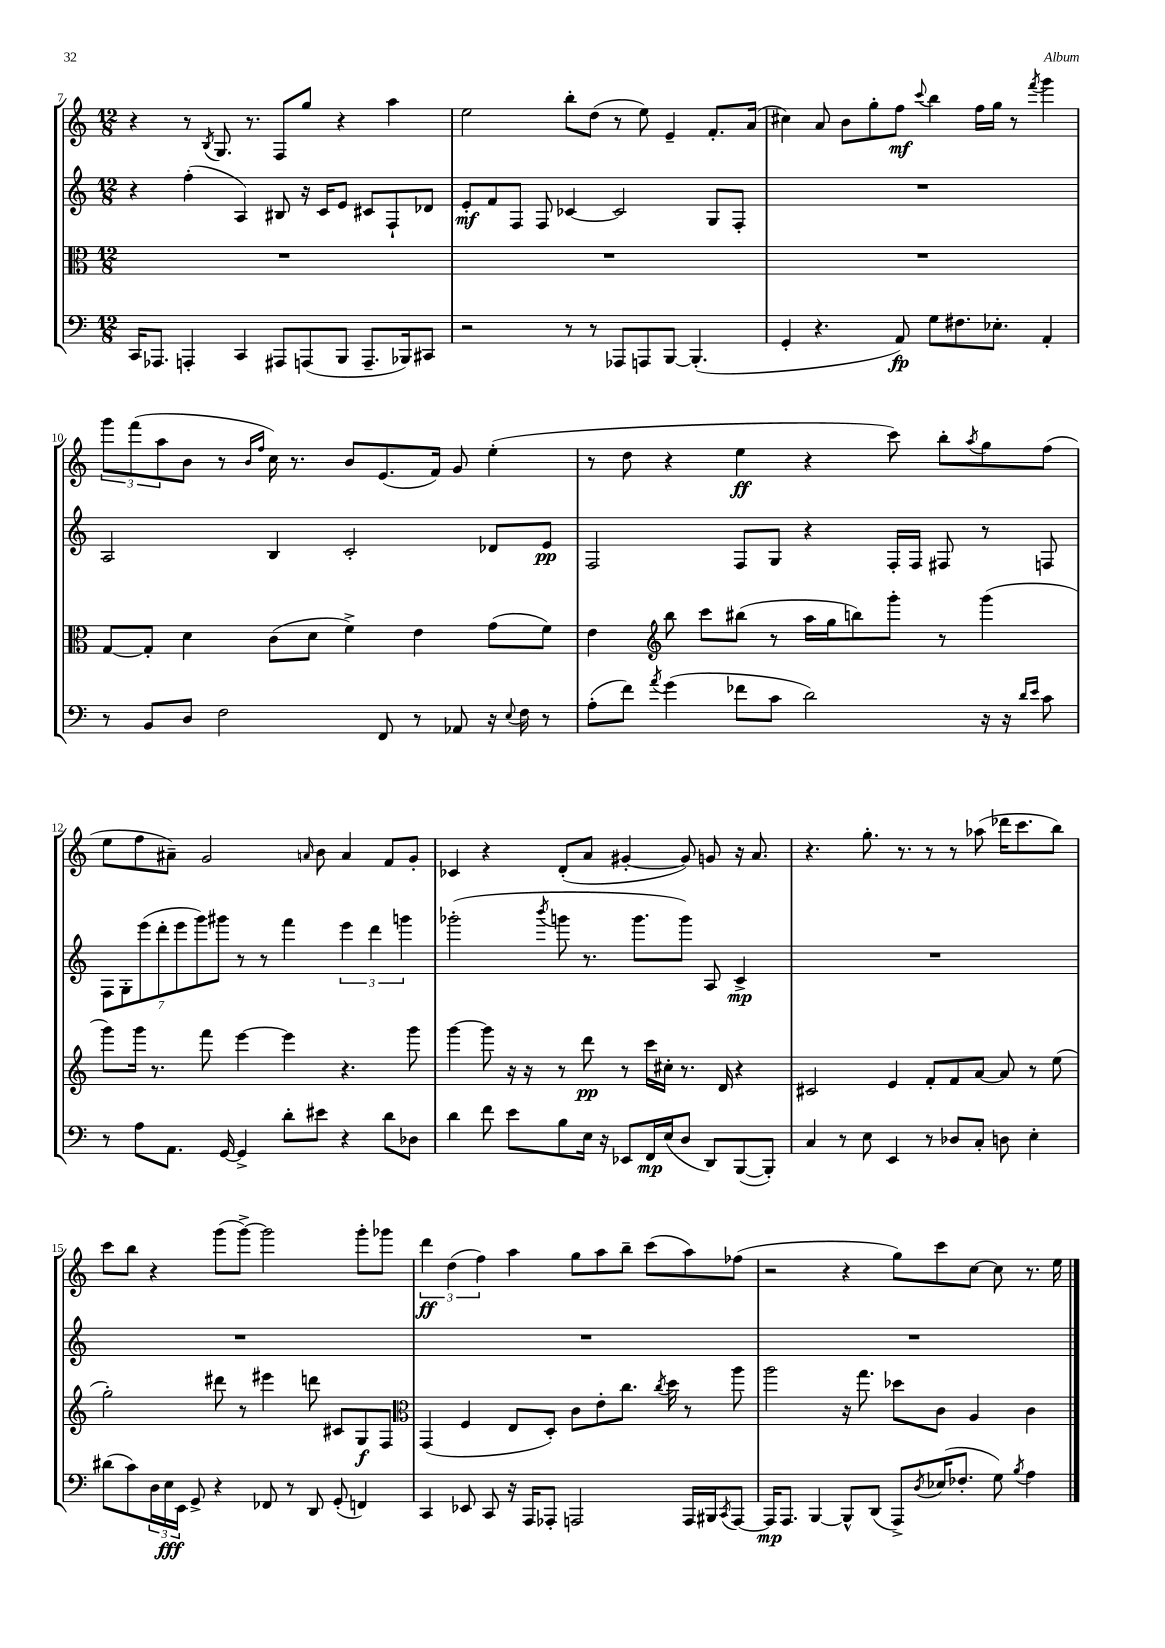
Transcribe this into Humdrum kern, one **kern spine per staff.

**kern	**kern	**kern	**kern
*staff4	*staff3	*staff2	*staff1
*clefF4	*clefC3	*clefG2	*clefG2
*k[]	*k[]	*k[]	*k[]
*M12/8	*M12/8	*M12/8	*M12/8
16CC/LK	1.r	4r	4r
8.AAA-/J	.	.	.
4AAA'/	.	(4ff'\	8r
.	.	.	8qB/
.	.	.	8.G/
4CC/	.	4A/)	.
.	.	.	8.r
8AAA#/L	.	8B#/	8F/L
(8AAA/	.	16r	8gg/J
.	.	16c/LK	.
8BBB/J	.	8e/J	4r
8.AAA~/L	.	8c#/L	.
.	.	8F`/	4aa\
16BBB-/k)	.	.	.
8CC#/J	.	8d-/J	.
=	=	=	=
2r	1.r	8e'/L	2ee\
.	.	8f/	.
.	.	8F/J	.
.	.	8F/	.
8r	.	[4c-/	8bb'\L
8r	.	.	(8dd\J
8AAA-/L	.	2c-/]	8r
8AAA/	.	.	8ee\)
[8BBB/J	.	.	4e~/
(4.BBB'/]	.	.	.
.	.	8G/L	8.f'/L
.	.	8F'/J	.
.	.	.	(16a/Jk
=	=	=	=
4GG'/	1.r	1.r	4cc#\)
4.r	.	.	8a/
.	.	.	8b\L
.	.	.	8gg'\
8AA/)	.	.	8ff\J
.	.	.	8qqccc/
8G\L	.	.	4bb\
8.F#\	.	.	.
.	.	.	16ff\LL
8.E-'\J	.	.	16gg\JJ
.	.	.	8r
.	.	.	8qfff/
4AA'/	.	.	4ggg\
=	=	=	=
8r	[8G/L	2A/	12ggg\L
.	.	.	(12fff\
8BB/L	8G'/]J	.	.
.	.	.	12aa\
8D/J	4d\	.	8b\J
2F\	.	.	8r
.	.	.	16qqb/LL
.	.	.	16qqff/JJ
.	(8c\L	4B/	16cc\)
.	.	.	8.r
.	8d\J	.	.
.	4f^\)	2c'/	8b/L
8FF/	.	.	(8.e/
8r	4e\	.	.
.	.	.	16f/Jk)
8AA-/	.	.	8g/
16r	(8g\L	8d-/L	(4ee'\
8qqE/	.	.	.
16F\	.	.	.
8r	8f\J)	8e/J	.
=	=	=	=
(8A'\L	4e\	2F/	8r
8f\J)	.	.	8dd\
*	*clefG2	*	*
8qa/	.	.	.
(4g\	8bb\	.	4r
.	8ccc\L	.	.
8f-\L	(8bb#\J	8F/L	4ee\
8c\J	8r	8G/J	.
2d\)	16aa\LL	4r	4r
.	16gg\J	.	.
.	8bb\)	.	.
.	8ggg'\J	16F'/LL	8ccc\)
.	.	16F/JJ	.
.	8r	8F#/	8bb'\L
.	.	.	8qaa/
16r	(4ggg\	8r	8gg\
16r	.	.	.
16qqd/LL	.	.	.
16qqe/JJ	.	.	.
8c\	.	8F/	(8ff\J
=	=	=	=
8r	8ggg\L)	14F\L	8ee\L
.	.	14G'\	.
8A\L	16ggg\Jk	.	8ff\
.	.	(14eee\	.
.	8.r	.	.
.	.	14ddd'\	.
8.AA\J	.	.	8a#~\J)
.	.	14eee\	.
.	.	14ggg\)	.
.	8fff\	.	2g/
.	.	14ggg#\J	.
[16GG/	.	.	.
4GG^/]	[4eee\	8r	.
.	.	8r	.
8d'\L	4eee\]	4fff\	.
.	.	.	16qqa/
8e#\J	.	.	8b\
4r	4.r	6eee\	4a/
.	.	6ddd\	.
8d\L	.	.	8f/L
.	.	6ggg\	.
8D-\J	8ggg\	.	8g'/J
=	=	=	=
4d\	[4ggg\	(2ggg-'\	4c-/
8f\	8ggg\]	.	4r
8e\L	16r	.	.
.	16r	.	.
.	.	8qbbb/	.
8B\	8r	8ggg\	(8d'/L
16E\Jk	8ddd\	8.r	8a/J
16r	.	.	.
8EE-/L	8r	.	[4g#'/
.	.	8.ggg\L	.
16FF/L	16ccc\LL	.	.
(16E/J	16cc#'\JJ	.	.
8D/J	8.r	8ggg\J)	8g#/])
8DD/L)	.	8A/	8g/
.	16d/	.	.
([8BBB/	4r	4c^/	16r
.	.	.	8.a/
8BBB'/]J)	.	.	.
=	=	=	=
4C/	2c#/	1.r	4.r
8r	.	.	.
8E\	.	.	8.gg'\
4EE/	4e/	.	.
.	.	.	8.r
8r	8f'/L	.	8r
8D-/L	8f/	.	8r
8C'/J	[8a/J	.	(8aa-\
8D\	8a/]	.	16ddd-\LK
.	.	.	8.ccc\
4E'\	8r	.	.
.	(8ee\	.	8bb\J)
=	=	=	=
(8d#\L	2gg'\)	1.r	8ccc\L
8c\)	.	.	8bb\J
24D\L	.	.	4r
24E\	.	.	.
24EE\JJ	.	.	.
8GG^/	.	.	.
4r	8ddd#\	.	(8ggg\L
.	8r	.	[8ggg^\J)
8FF-/	4eee#\	.	2ggg\]
8r	.	.	.
8DD/	8ddd\	.	.
(8GG'/	8c#/L	.	.
4FF/)	8G/	.	8ggg'\L
.	8F/J	.	8ggg-\J
=	=	=	=
*	*clefC3	*	*
4CC/	(4GG/	1.r	6ddd\
.	.	.	(6dd\
8EE-/	4F/	.	.
.	.	.	6ff\)
8CC/	.	.	.
16r	8E/L	.	4aa\
16AAA/LK	.	.	.
8AAA-'/J	8D'/J)	.	.
2AAA/	8c\L	.	8gg\L
.	8e'\	.	8aa\
.	8.cc\J	.	8bb~\J
.	.	.	(8ccc\L
.	8qcc/	.	.
.	16dd\	.	.
16AAA/LL	8r	.	8aa\)
16BBB#/J	.	.	.
8qCC/	.	.	.
[8AAA/J	8aa\	.	(8ff-\J
=	=	=	=
16AAA/]LK	2aa\	1.r	2r
8.AAA/J	.	.	.
[4BBB/	.	.	.
8BBB^^/]L	16r	.	4r
.	8.gg\	.	.
(8DD/J	.	.	.
8AAA^/L)	8dd-\L	.	8gg\L)
8qD/	.	.	.
(16E-/K	8c\J	.	8ccc\
8.F-'/J	.	.	.
.	4A/	.	[8cc\J
8G\)	.	.	8cc\]
8qB/	.	.	.
4A\	4c\	.	8.r
.	.	.	16ee\
==	==	==	==
*-	*-	*-	*-
